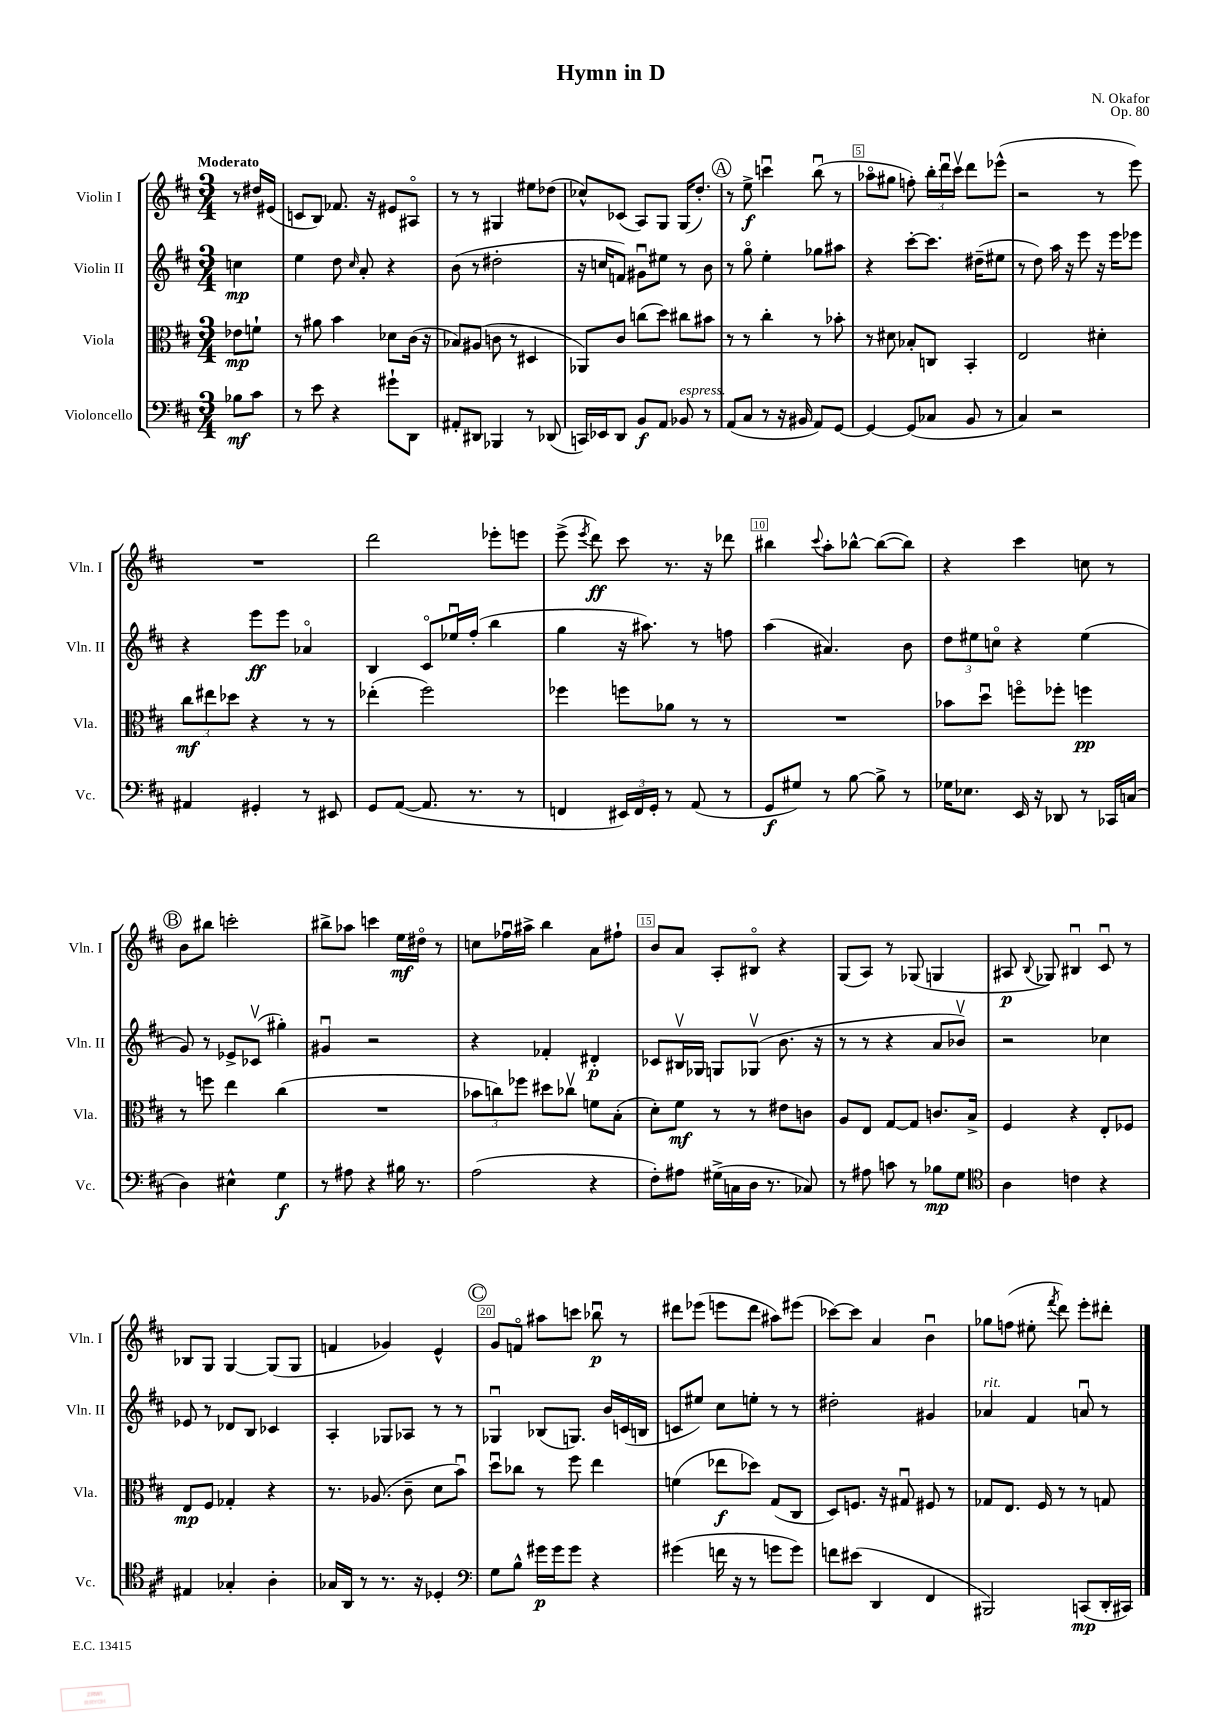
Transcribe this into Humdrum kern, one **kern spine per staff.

**kern	**dynam	**kern	**dynam	**kern	**dynam	**kern	**dynam
*part4	*part4	*part3	*part3	*part2	*part2	*part1	*part1
*staff4	*staff4	*staff3	*staff3	*staff2	*staff2	*staff1	*staff1
*I"Violoncello	*	*I"Viola	*	*I"Violin II	*	*I"Violin I	*
*I'Vc.	*	*I'Vla.	*	*I'Vln. II	*	*I'Vln. I	*
*clefF4	*	*clefC3	*	*clefG2	*	*clefG2	*
*k[f#c#]	*	*k[f#c#]	*	*k[f#c#]	*	*k[f#c#]	*
*M3/4	*	*M3/4	*	*M3/4	*	*M3/4	*
=	=	=	=	=	=	=	=
!	!	!	!	!	!	!LO:TX:a:B:t=Moderato	!
8B-X\L	mf	8e-X\L	mp	4ccn\	mp	8r	.
8c#\J	.	8fn`\J	.	.	.	16dd#X/LL	.
.	.	.	.	.	.	(16e#X/JJ	.
=1	=1	=1	=1	=1	=1	=1	=1
8r	.	8r	.	4ee\	.	8cn/L	.
8e\	.	8a#X\	.	.	.	8B/J)	.
4r	.	4b\	.	8dd\	.	8.f-X/	.
.	.	.	.	16qqcc#/	.	.	.
.	.	.	.	8a'/	.	.	.
.	.	.	.	.	.	16r	.
8g#X`\L	.	8d-X\L	.	4r	.	8e#X/L	.
8DD\J	.	(16c#\Jk	.	.	.	8A#X/J	.
.	.	16r	.	.	.	.	.
=2	=2	=2	=2	=2	=2	=2	=2
8AA#X'/L	.	8B-X/L)	.	(8b\	.	8r	.
8DD#X/J	.	(8A#X/J	.	8r	.	8r	.
4BBB-X/	.	8cn\	.	2dd#X'\	.	4G#X/	.
.	.	8r	.	.	.	.	.
8r	.	4D#X/	.	.	.	8ee#X\L	.
(8DD-X/	.	.	.	.	.	(8dd-X\J	.
=3	=3	=3	=3	=3	=3	=3	=3
16CCn/LL)	.	8AA-X/L)	.	16r	.	8cc-X^^/L)	.
16EE-X/J	.	.	.	16ccn/KL	.	.	.
8DD/J	.	8c#/J	.	8fn/J)	.	(8c-X/J	.
8BB/L	f	(8ccn\L	.	8g#Xu\L	.	8A/L)	.
8AA/J	.	8dd\J)	.	8ee#X\J	.	8G/J	.
!LO:TX:a:i:t=espress.	!	!	!	!	!	!	!
8BB-X/	.	8cc#X\L	.	8r	.	(16G/KL	.
.	.	.	.	.	.	8.dd'/J)	.
8r	.	8b#X\J	.	8b\	.	.	.
!!LO:REH:place=s1:t=A
=4	=4	=4	=4	=4	=4	=4	=4
(8AA/L	.	8r	.	8r	.	8r	.
8C#/J	.	8r	.	8gg\	.	8ee^\	f
8r	.	4cc#'\	.	4ee'\	.	4cccnu\	.
16r	.	.	.	.	.	.	.
16BB#X/	.	.	.	.	.	.	.
8AA/L)	.	8r	.	8gg-X\L	.	(8bbu\	.
[8GG/J	.	8b-X'\	.	8aa#X\J	.	8r	.
=5	=5	=5	=5	=5	=5	=5	=5
4GG/_	.	8r	.	4r	.	8aa-X\L	.
.	.	8d#X\	.	.	.	8gg#X\J	.
(8GG/L]	.	8B-X'/L	.	[8ccc#'\L	.	8ffn'\)	.
8C-X/J	.	8Cn/J	.	8.ccc#\J]	.	24bb'\LL	.
.	.	.	.	.	.	24dddu\	.
.	.	.	.	.	.	24ccc#v\JJ	.
8BB/	.	4BB'/	.	.	.	8ddd\L	.
.	.	.	.	(16dd#X~\KL	.	.	.
8r	.	.	.	8ee#X\J	.	(8eee-X^^\J	.
=6	=6	=6	=6	=6	=6	=6	=6
4C#/)	.	2E/	.	8r	.	2r	.
.	.	.	.	8dd\)	.	.	.
2r	.	.	.	16aa\	.	.	.
.	.	.	.	16r	.	.	.
.	.	.	.	8eee\	.	.	.
.	.	4d#X'\	.	16r	.	8r	.
.	.	.	.	16eee\KL	.	.	.
.	.	.	.	8eee-X\J	.	8eee\)	.
!!LO:LB:g=z
=7	=7	=7	=7	=7	=7	=7	=7
4AA#X/	.	12cc#\L	mf	4r	.	2.r	.
.	.	12ee#X\	.	.	.	.	.
.	.	12dd-X\J	.	.	.	.	.
4GG#X'/	.	4r	.	8eee\L	ff	.	.
.	.	.	.	8eee\J	.	.	.
8r	.	8r	.	4a-X/	.	.	.
8EE#X/	.	8r	.	.	.	.	.
=8	=8	=8	=8	=8	=8	=8	=8
8GG/L	.	(4ee-X'\	.	4B/	.	2ddd\	.
([8AA/J	.	.	.	.	.	.	.
8.AA/]	.	2ff#\)	.	8c#/L	.	.	.
.	.	.	.	16ee-Xu/L	.	.	.
8.r	.	.	.	(16ff#'/JJ	.	.	.
.	.	.	.	4bb\	.	8eee-X'\L	.
8r	.	.	.	.	.	8eeen\J	.
=9	=9	=9	=9	=9	=9	=9	=9
4FFn/	.	4ff-X\	.	4gg\	.	(8eee^\	.
.	.	.	.	.	.	8qeee/	.
.	.	.	.	.	.	8ddd\)	ff
24EE#X/LL)	.	8ffn\L	.	16r	.	8ccc#\	.
24FF/	.	.	.	.	.	.	.
.	.	.	.	8.aa#X\)	.	.	.
24GG'/JJ	.	.	.	.	.	.	.
8r	.	8a-X\J	.	.	.	8.r	.
(8AA/	.	8r	.	8r	.	.	.
.	.	.	.	.	.	16r	.
8r	.	8r	.	8ffn\	.	8ddd-X\	.
=10	=10	=10	=10	=10	=10	=10	=10
8GG/L	f	2.r	.	(4aa\	.	4bb#X\	.
8G#X/J)	.	.	.	.	.	.	.
.	.	.	.	.	.	8qqccc#/	.
8r	.	.	.	4.a#X/)	.	8aa'\L	.
[8B\	.	.	.	.	.	[8bb-X^^\J	.
8B^\]	.	.	.	.	.	(8bb-\L_	.
8r	.	.	.	8b\	.	8bb-\J])	.
=11	=11	=11	=11	=11	=11	=11	=11
16G-X\KL	.	8b-X\L	.	12dd\L	.	4r	.
8.E-X\J	.	.	.	.	.	.	.
.	.	.	.	12ee#X\	.	.	.
.	.	8ddu\J	.	.	.	.	.
.	.	.	.	12ccn\J	.	.	.
16EE/	.	8ffn\L	.	4r	.	4ccc#\	.
16r	.	.	.	.	.	.	.
8DD-X/	.	8ff-X'\J	.	.	.	.	.
8r	.	4ffn\	pp	(4ee#\	.	8ccn\	.
16CC-X/LL	.	.	.	.	.	8r	.
(16Cn/JJ	.	.	.	.	.	.	.
!!LO:LB:g=z
!!LO:REH:place=s1:t=B
=12	=12	=12	=12	=12	=12	=12	=12
4D\)	.	8r	.	8g/)	.	8b\L	.
.	.	8ffn\	.	8r	.	8bb#X\J	.
4E#X^^\	.	4ee\	.	8e-X^/L	.	2cccn'\	.
.	.	.	.	(8c-Xv/J	.	.	.
4G\	f	(4cc#\	.	4gg#X'\)	.	.	.
=13	=13	=13	=13	=13	=13	=13	=13
8r	.	2.r	.	4g#Xu/	.	8bb#X^\L	.
8A#X\	.	.	.	.	.	8aa-X\J	.
4r	.	.	.	2r	.	4cccn\	.
16B#X\	.	.	.	.	.	16ee\LL	mf
8.r	.	.	.	.	.	16dd#X\JJ	.
.	.	.	.	.	.	8r	.
=14	=14	=14	=14	=14	=14	=14	=14
(2A\	.	12b-X\L	.	4r	.	8ccn\L	.
.	.	12ccn\)	.	.	.	.	.
.	.	.	.	.	.	16ff-Xu\L	.
.	.	12ff-X\J	.	.	.	.	.
.	.	.	.	.	.	16aa#X^\JJ	.
.	.	8dd#X\L	.	4f-X'/	.	4bb\	.
.	.	8cc-Xv\J	.	.	.	.	.
4r	.	8fn\L	.	4d#X'/	p	8a\L	.
.	.	(8B'\J	.	.	.	8ff#X`\J	.
=15	=15	=15	=15	=15	=15	=15	=15
8F#'\L)	.	8d'\L)	.	8c-X/L	.	8b/L	.
8A#X\J	.	8f#\J	mf	16B#Xv/L	.	8a/J	.
.	.	.	.	16G-X/JJ	.	.	.
(16G#X^\LL	.	8r	.	8Gn/L	.	8A'/L	.
16Cn\	.	.	.	.	.	.	.
16D\JJ	.	8r	.	(8G-Xv/J	.	8B#X/J	.
8.r	.	.	.	.	.	.	.
.	.	8e#X\L	.	8.b\	.	4r	.
8C-X/)	.	8cn\J	.	.	.	.	.
.	.	.	.	16r	.	.	.
=16	=16	=16	=16	=16	=16	=16	=16
8r	.	8A/L	.	8r	.	(8G/L	.
8A#X\	.	8E/J	.	8r	.	8A/J)	.
8cn\	.	[8G/L	.	4r	.	8r	.
8r	.	8G/J]	.	.	.	(8G-X/	.
8B-X\L	mp	8.cn/L	.	8a/L	.	4Gn/	.
8G\J	.	.	.	8b-Xv/J)	.	.	.
.	.	16B^/Jk	.	.	.	.	.
=17	=17	=17	=17	=17	=17	=17	=17
*clefC4	*	*	*	*	*	*	*
4A\	.	4F#/	.	2r	.	8A#X/	p
.	.	.	.	.	.	8qqB/	.
.	.	.	.	.	.	8G-X/)	.
4cn\	.	4r	.	.	.	4B#Xu/	.
4r	.	8E'/L	.	4cc-X\	.	8c#u/	.
.	.	8F-X/J	.	.	.	8r	.
!!LO:LB:g=z
=18	=18	=18	=18	=18	=18	=18	=18
4E#X/	.	8E/L	mp	8e-X/	.	8B-X/L	.
.	.	8F#/J	.	8r	.	8G/J	.
4G-X'/	.	4G-X'/	.	8d-X/L	.	[4G/	.
.	.	.	.	8B/J	.	.	.
4A'\	.	4r	.	4c-X/	.	(8G/L]	.
.	.	.	.	.	.	8G/J	.
=19	=19	=19	=19	=19	=19	=19	=19
16G-X/LL	.	8.r	.	4A'/	.	4fn/	.
16AA/JJ	.	.	.	.	.	.	.
8r	.	.	.	.	.	.	.
.	.	(8.A-X/	.	.	.	.	.
8.r	.	.	.	8G-X/L	.	4g-X/)	.
.	.	8c#~\	.	8A-X/J	.	.	.
16r	.	.	.	.	.	.	.
4D-X'/	.	8d\L	.	8r	.	4e^^/	.
.	.	8bu\J)	.	8r	.	.	.
!!LO:REH:place=s1:t=C
=20	=20	=20	=20	=20	=20	=20	=20
*clefF4	*	*	*	*	*	*	*
8G\L	.	8ddu\L	.	4G-Xu/	.	8g/L	.
8B^^\J	.	8cc-X\J	.	.	.	8fn/J	.
16g#X\LL	p	8r	.	(8B-X/L	.	8aa#X\L	.
16g#\J	.	.	.	.	.	.	.
8g#\J	.	8ff#\	.	8.Gn/J)	.	8cccn\J	.
4r	.	4ee\	.	.	.	8bb-Xu\	p
.	.	.	.	16b/LL	.	.	.
.	.	.	.	(16cn/	.	8r	.
.	.	.	.	16Bn/JJ	.	.	.
=21	=21	=21	=21	=21	=21	=21	=21
(4g#X\	.	(4fn\	.	8cn/L	.	8ddd#X\L	.
.	.	.	.	8ee#X/J)	.	(8eee-X\J	.
16fn\	.	8ee-X\L	f	8cc#\L	.	8eeen\L	.
16r	.	.	.	.	.	.	.
8r	.	8dd-X\J)	.	8een'\J	.	8ddd#\J	.
8gn\L	.	(8G/L	.	8r	.	8aa#X\L)	.
8g\J)	.	8C#/J	.	8r	.	(8eee#X\J	.
=22	=22	=22	=22	=22	=22	=22	=22
8fn\L	.	8D/L)	.	2dd#X'\	.	[8ccc-X\L)	.
(8e#X\J	.	8.Fn/J	.	.	.	8ccc-\J]	.
4DD/	.	.	.	.	.	4a/	.
.	.	16r	.	.	.	.	.
.	.	8G#Xu/	.	.	.	.	.
4FF#/	.	8F#X/	.	4g#X/	.	4bu\	.
.	.	8r	.	.	.	.	.
=23	=23	=23	=23	=23	=23	=23	=23
!	!	!	!	!LO:TX:a:i:t=rit.	!	!	!
2BBB#X/)	.	8G-X/L	.	4a-X/	.	8gg-X\L	.
.	.	8.E/J	.	.	.	(8ffn\J	.
.	.	.	.	4f#/	.	8ee#X'\	.
.	.	16F#/	.	.	.	.	.
.	.	.	.	.	.	8qfff#/	.
.	.	8r	.	.	.	8ddd\)	.
(8CCn/L	mp	8r	.	8anu/	.	8eee'\L	.
16DD'/L	.	8Gn/	.	8r	.	8ddd#X'\J	.
16CC#X/JJ)	.	.	.	.	.	.	.
==	==	==	==	==	==	==	==
*-	*-	*-	*-	*-	*-	*-	*-
